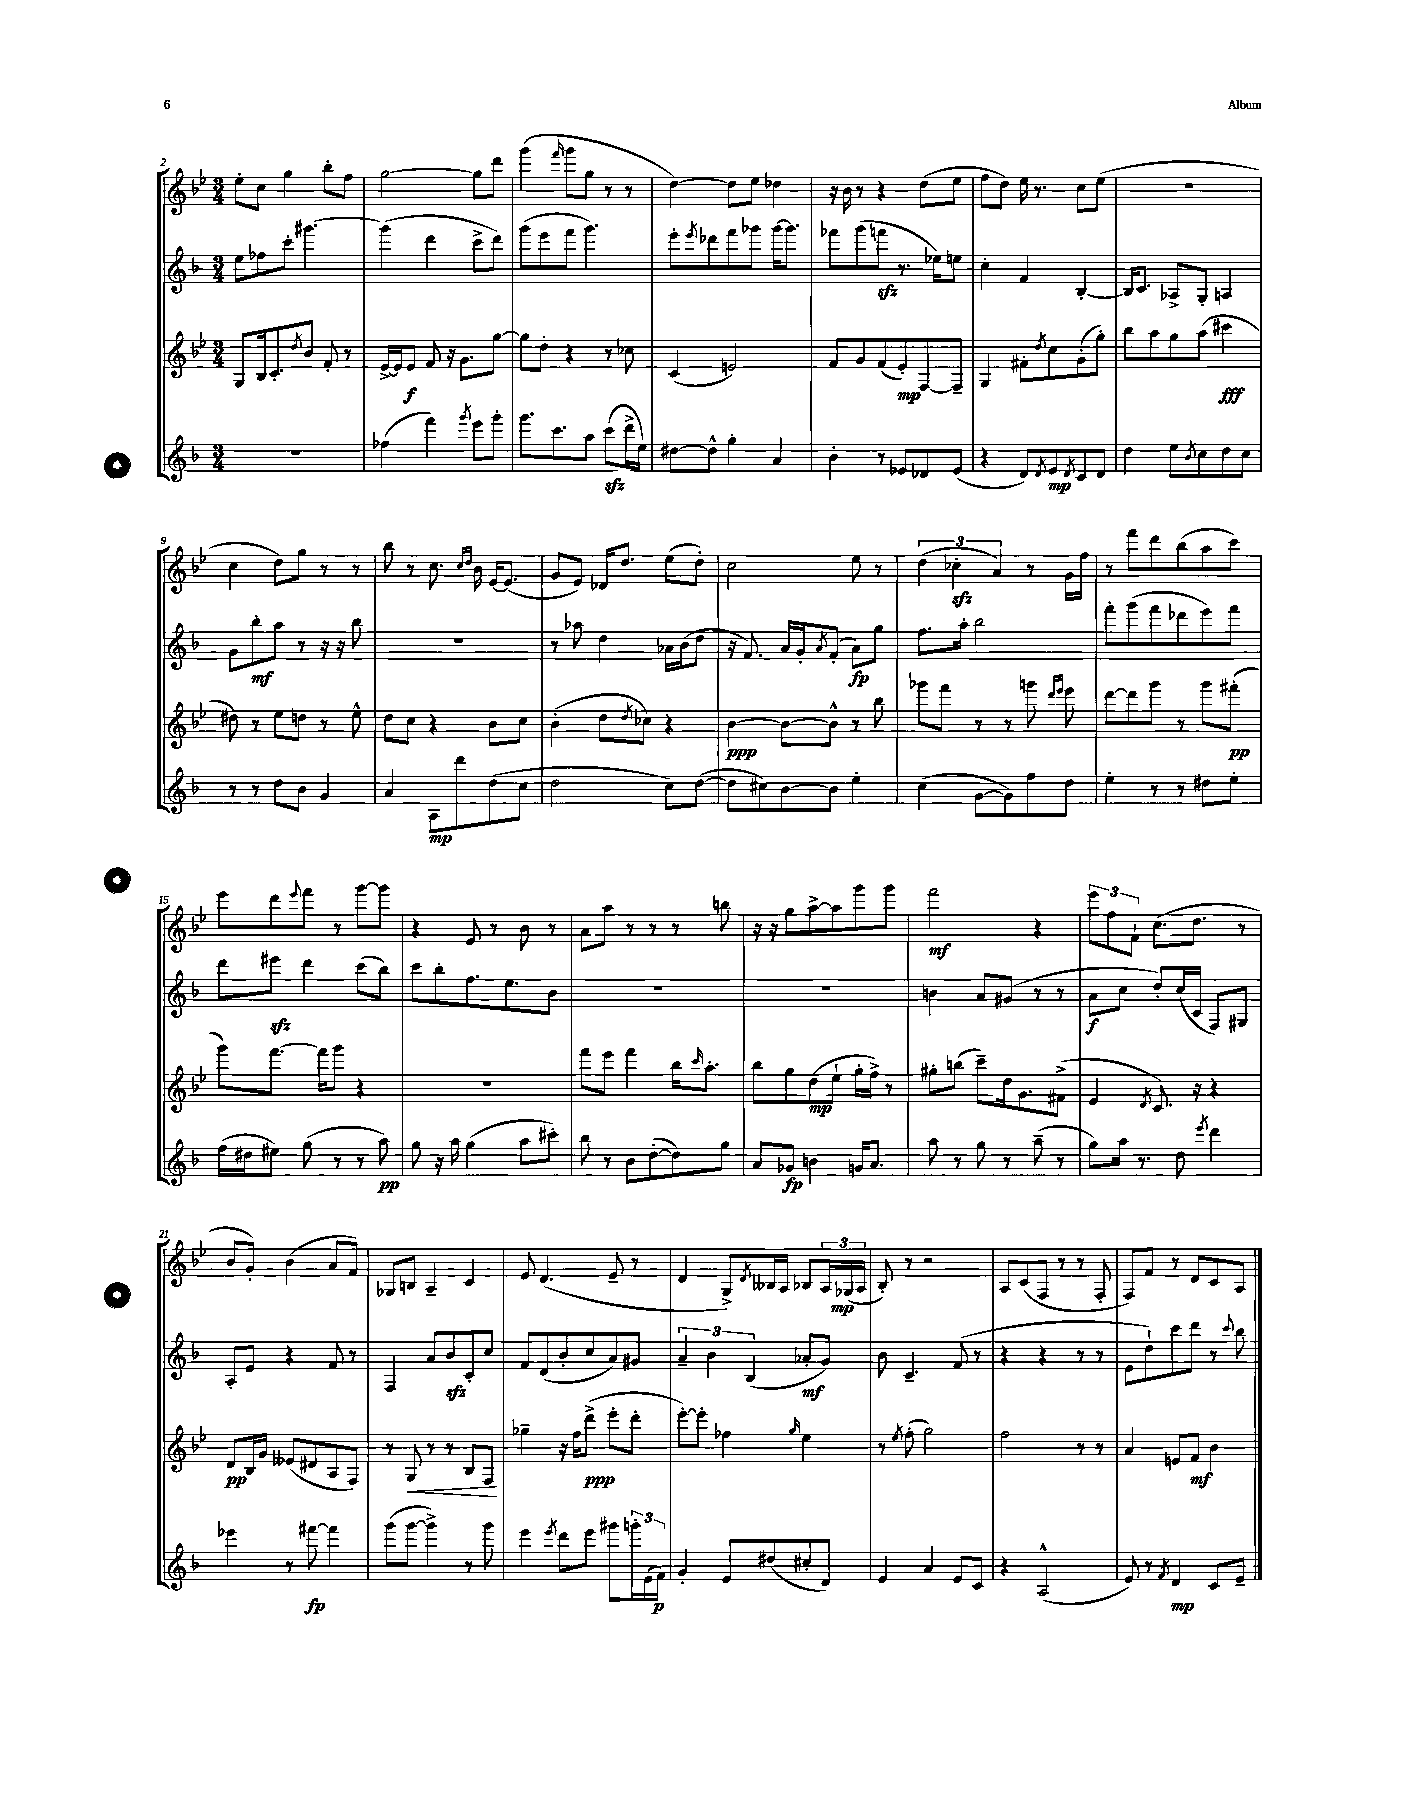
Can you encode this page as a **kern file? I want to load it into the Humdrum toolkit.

**kern	**kern	**kern	**kern
*staff4	*staff3	*staff2	*staff1
*clefG2	*clefG2	*clefG2	*clefG2
*k[b-]	*k[b-e-]	*k[b-]	*k[b-e-]
*M3/4	*M3/4	*M3/4	*M3/4
2.r	8G/L	8ee\L	8ee-'\L
.	16B-/k	8ff-\	8cc\J
.	8.c'/	.	.
.	.	8ccc'\J	4gg\
.	8qdd/	.	.
.	8b-/J	[4.ggg#\	.
.	8f'/	.	8bb-'\L
.	8r	.	8ff\J
=	=	=	=
(4ff-\	[16e-^/LL	(4ggg#\]	[2gg\
.	16e-/]J	.	.
.	8e-/J	.	.
4fff\)	8f/	4ddd\	.
.	16r	.	.
.	8.g\L	.	.
8qggg/	.	.	.
8eee\L	.	8ccc^\L	8gg\]L
8ggg'\J	[8gg\J	8ddd\J)	8ddd\J
=	=	=	=
8.ggg\L	8gg\]L	(8ggg\L	(4ggg\
.	8dd'\J	8eee\	.
8.ccc\	.	.	.
.	.	.	16qqfff/
.	4r	8fff\J	8ggg\L
8aa\J	.	4.ggg\)	8gg\J
(8ccc\L	8r	.	8r
16ddd^\L	8cc-\	.	8r
16ee\JJ)	.	.	.
=	=	=	=
[8dd#\L	(4c/	8eee'\L	[4dd\)
.	.	8qeee/	.
8dd#^^\]J	.	8ddd-\	.
4gg'\	2e/)	8fff\	8dd\]L
.	.	8ggg-\J	8ee-\J
4a/	.	[16ggg-\LK	4dd-\
.	.	8.ggg-\]J	.
=	=	=	=
4b-'\	8f/L	8fff-\L	16r
.	.	.	16b-\
.	8g/	(8ggg\	8r
8r	(8f/	8fff\J	4r
8e-/L	8e-'/)	8.r	.
8d-/	[8F/	.	(8dd\L
.	.	16ee-\LK)	.
(8e-/J	8F~/]J	8ee\J	8ee-\J
=	=	=	=
4r	4G/	4cc'\	8ff\L
.	.	.	8dd\J)
8d/L)	8f#'\L	4f/	16ee-\
.	.	.	8.r
8qd/	8qdd/	.	.
8e/	8cc\	.	.
8qd/	.	.	.
8c/	(8g'\	[4B-'/	8cc\L
8d/J	8gg'\J)	.	(8ee-\J
=	=	=	=
4dd\	8bb-\L	16B-/]LK	2.r
.	.	8.c/J	.
.	8aa\	.	.
8ee\L	8gg\	8A-^/L	.
8qb-/	.	.	.
8cc\	(8aa\J	8G'/J	.
8dd\	4ccc#\	4A/	.
8cc\J	.	.	.
=	=	=	=
8r	8dd#\)	8g\L	4cc\
8r	8r	8bb-'\	.
8dd\L	8ee-\L	8aa\J	8dd\L)
8b-\J	8dd\J	8r	8gg\J
4g/	8r	16r	8r
.	.	16r	.
.	8ee-^^\	8bb-\	8r
=	=	=	=
4a/	8dd\L	2.r	8bb-\
.	8cc\J	.	8r
8A\L	4r	.	8.cc\
8ddd\	.	.	.
.	.	.	16qqcc/LL
.	.	.	16qqdd/JJ
.	.	.	16b-\
(8dd\	8b-\L	.	[16e-/LK
.	.	.	(8.e-/]J
8cc\J	8cc\J	.	.
=	=	=	=
2dd\	(4b-'\	8r	8g/L
.	.	8aa-\	8e-/J)
.	8dd\L	4dd\	16d-/LK
.	.	.	8.dd/J
.	8qdd/	.	.
.	8cc-\J)	.	.
8cc\L)	4r	16a-\LL	(8ee-\L
.	.	(16b-\J	.
([8dd\J	.	8dd\J	8dd'\J)
=	=	=	=
8dd\]L	[4b-\	16r	2cc\
.	.	8.f/)	.
8cc#\)	.	.	.
[8b-\	8b-\_L	16a/LL	.
.	.	16g'/J	.
.	.	8qa/	.
8b-\]J	8b-^^\]J	(8f'/J	.
4ee'\	8r	8a\L)	8ee-\
.	8bb-\	8gg\J	8r
=	=	=	=
(4cc\	8ggg-\L	8.ff\L	(6dd\
.	8fff\J	.	.
.	.	.	6cc-'\
.	.	16aa'\Jk	.
[8g\L	8r	2bb-\	.
.	.	.	6a/)
8g\])	8r	.	.
8ff\	8ggg\	.	8r
.	16qqddd/LL	.	.
.	16qqeee-/JJ	.	.
8dd\J	8eee-\	.	16g\LL
.	.	.	16ff\JJ
=	=	=	=
4ee'\	[8ddd\L	8fff'\L	8r
.	8ddd\]	(8ggg\	8fff\L
8r	8ggg\J	8fff\	8ddd\
8r	8r	8ddd-\	(8bb-\
8dd#\L	8ggg\L	8eee\)	8aa\
8ee'\J	(8fff#'\J	8fff\J	8ccc\J)
=	=	=	=
(16ff\LL	8ggg\L)	8ddd\L	8eee-\L
16dd#\J	.	.	.
8ee#\J)	[8.fff\J	8eee#\J	8ddd\
.	.	.	8qqeee-/
(8gg\	.	4ddd\	8fff\J
.	16fff\]LK	.	.
8r	8ggg\J	.	8r
8r	4r	(8ccc\L	[8ggg\L
8aa\)	.	8bb-\J)	8ggg\]J
=	=	=	=
8gg\	2.r	8ccc\L	4r
16r	.	8bb-'\	.
16aa\	.	.	.
(4gg\	.	8.ff\	8e-/
.	.	.	8r
.	.	8.ee\	.
8aa\L	.	.	8b-\
8ccc#'\J)	.	8b-\J	8r
=	=	=	=
8bb-\	8fff\L	2.r	8a\L
8r	8eee-\J	.	8aa\J
8b-\L	4fff\	.	8r
([8dd'\	.	.	8r
8dd\])	16bb-\LK	.	8r
.	16qqccc/	.	.
.	8.aa'\J	.	.
8gg\J	.	.	8bb\
=	=	=	=
8a/L	8bb-\L	2.r	16r
.	.	.	16r
8g-/J	8gg\	.	8gg\L
4b\	(8dd\	.	[8aa^\
.	8ee-`\J	.	8aa\]
16g/LK	16gg'\LL	.	8ggg\
8.a/J	16ff^\JJ)	.	.
.	8r	.	8ggg\J
=	=	=	=
8aa\	8gg#'\L	4b\	2fff\
8r	(8bb\J	.	.
8gg\	8ccc~\L)	8a/L	.
8r	16dd\k	(8g#/J	.
.	8.g\	.	.
(8aa~\	.	8r	4r
8r	(8f#^\J	8r	.
=	=	=	=
8gg\L)	4e-/	8a\L	12eee-\L
.	.	.	12ff\
16aa\Jk	.	8cc\J	.
.	.	.	12f`\J
8.r	.	.	.
.	8qd/	.	.
.	8.c/)	8dd'/L)	(8.cc\L
8dd\	.	(16cc/L	.
.	16r	16c/JJ	8.dd\J
8qeee/	.	.	.
4ddd\	4r	8F/L)	.
.	.	8G#/J	8r
=	=	=	=
4eee-\	8d/L	8A'/L	8b-/L
.	16B-/L	8e/J	8g'/J)
.	16g/JJ	.	.
8r	(8e--/L	4r	(4b-\
[8fff#\	8d#/	.	.
4fff#\]	8A/	8f/	8a/L
.	8F/J)	8r	8f/J)
=	=	=	=
(8ggg\L	8r	4F/	8G-/L
[8ggg\J	8G/	.	8B/J
4ggg^\])	8r	8a/L	4A~/
.	8r	8b-/	.
8r	8B-/L	8c'/	4c/
8ggg\	8F/J	8cc/J	.
=	=	=	=
4eee\	4gg-~\	8f/L	8e-/
.	.	(8d/	(4.d/
8qeee/	.	.	.
8ddd\L	16r	8b-'/	.
.	16ff\LK	.	.
8eee\J	(8ddd^\J	8cc/	.
8ggg#\L	8eee-'\L	8a/)	8e-~/
24ggg'\L	8ddd'\J	8g#/J	8r
(24e\	.	.	.
24f\JJ)	.	.	.
=	=	=	=
4g'/	[8eee-'\L)	6a~/	4d/
.	8eee-'\]J	.	.
.	.	6b-\	.
8e/L	4ff-\	.	8G^/L)
.	.	(6B-/	.
.	.	.	8qd/
(8dd#/	.	.	16B--/L
.	.	.	16A/JJ
.	16qqgg/	.	.
8cc#'/	4ee-\	8a-'/L	8B-/L
8d/J)	.	8g/J)	24A/L
.	.	.	(24G-/
.	.	.	24A/JJ
=	=	=	=
4e/	8r	8b-\	8B-'/)
.	8qee-/	.	.
.	(8ff'\	4.c~/	8r
4a/	2gg\)	.	2r
8e/L	.	(8f/	.
8c/J	.	8r	.
=	=	=	=
4r	2ff\	4r	8A/L
.	.	.	(8c/
(2A^^/	.	4r	8F/J
.	.	.	8r
.	8r	8r	8r
.	8r	8r	8F'/
=	=	=	=
8e/)	4a/	8e\L	8F/L)
8r	.	8dd`\)	8f/J
8qf/	.	.	.
4d/	8e/L	8ccc\	8r
.	8f/J	8ddd\J	8d/L
8c/L	4b-\	8r	8c/
.	.	8qqccc/	.
8e~/J	.	8bb-\	8A/J
==	==	==	==
*-	*-	*-	*-
